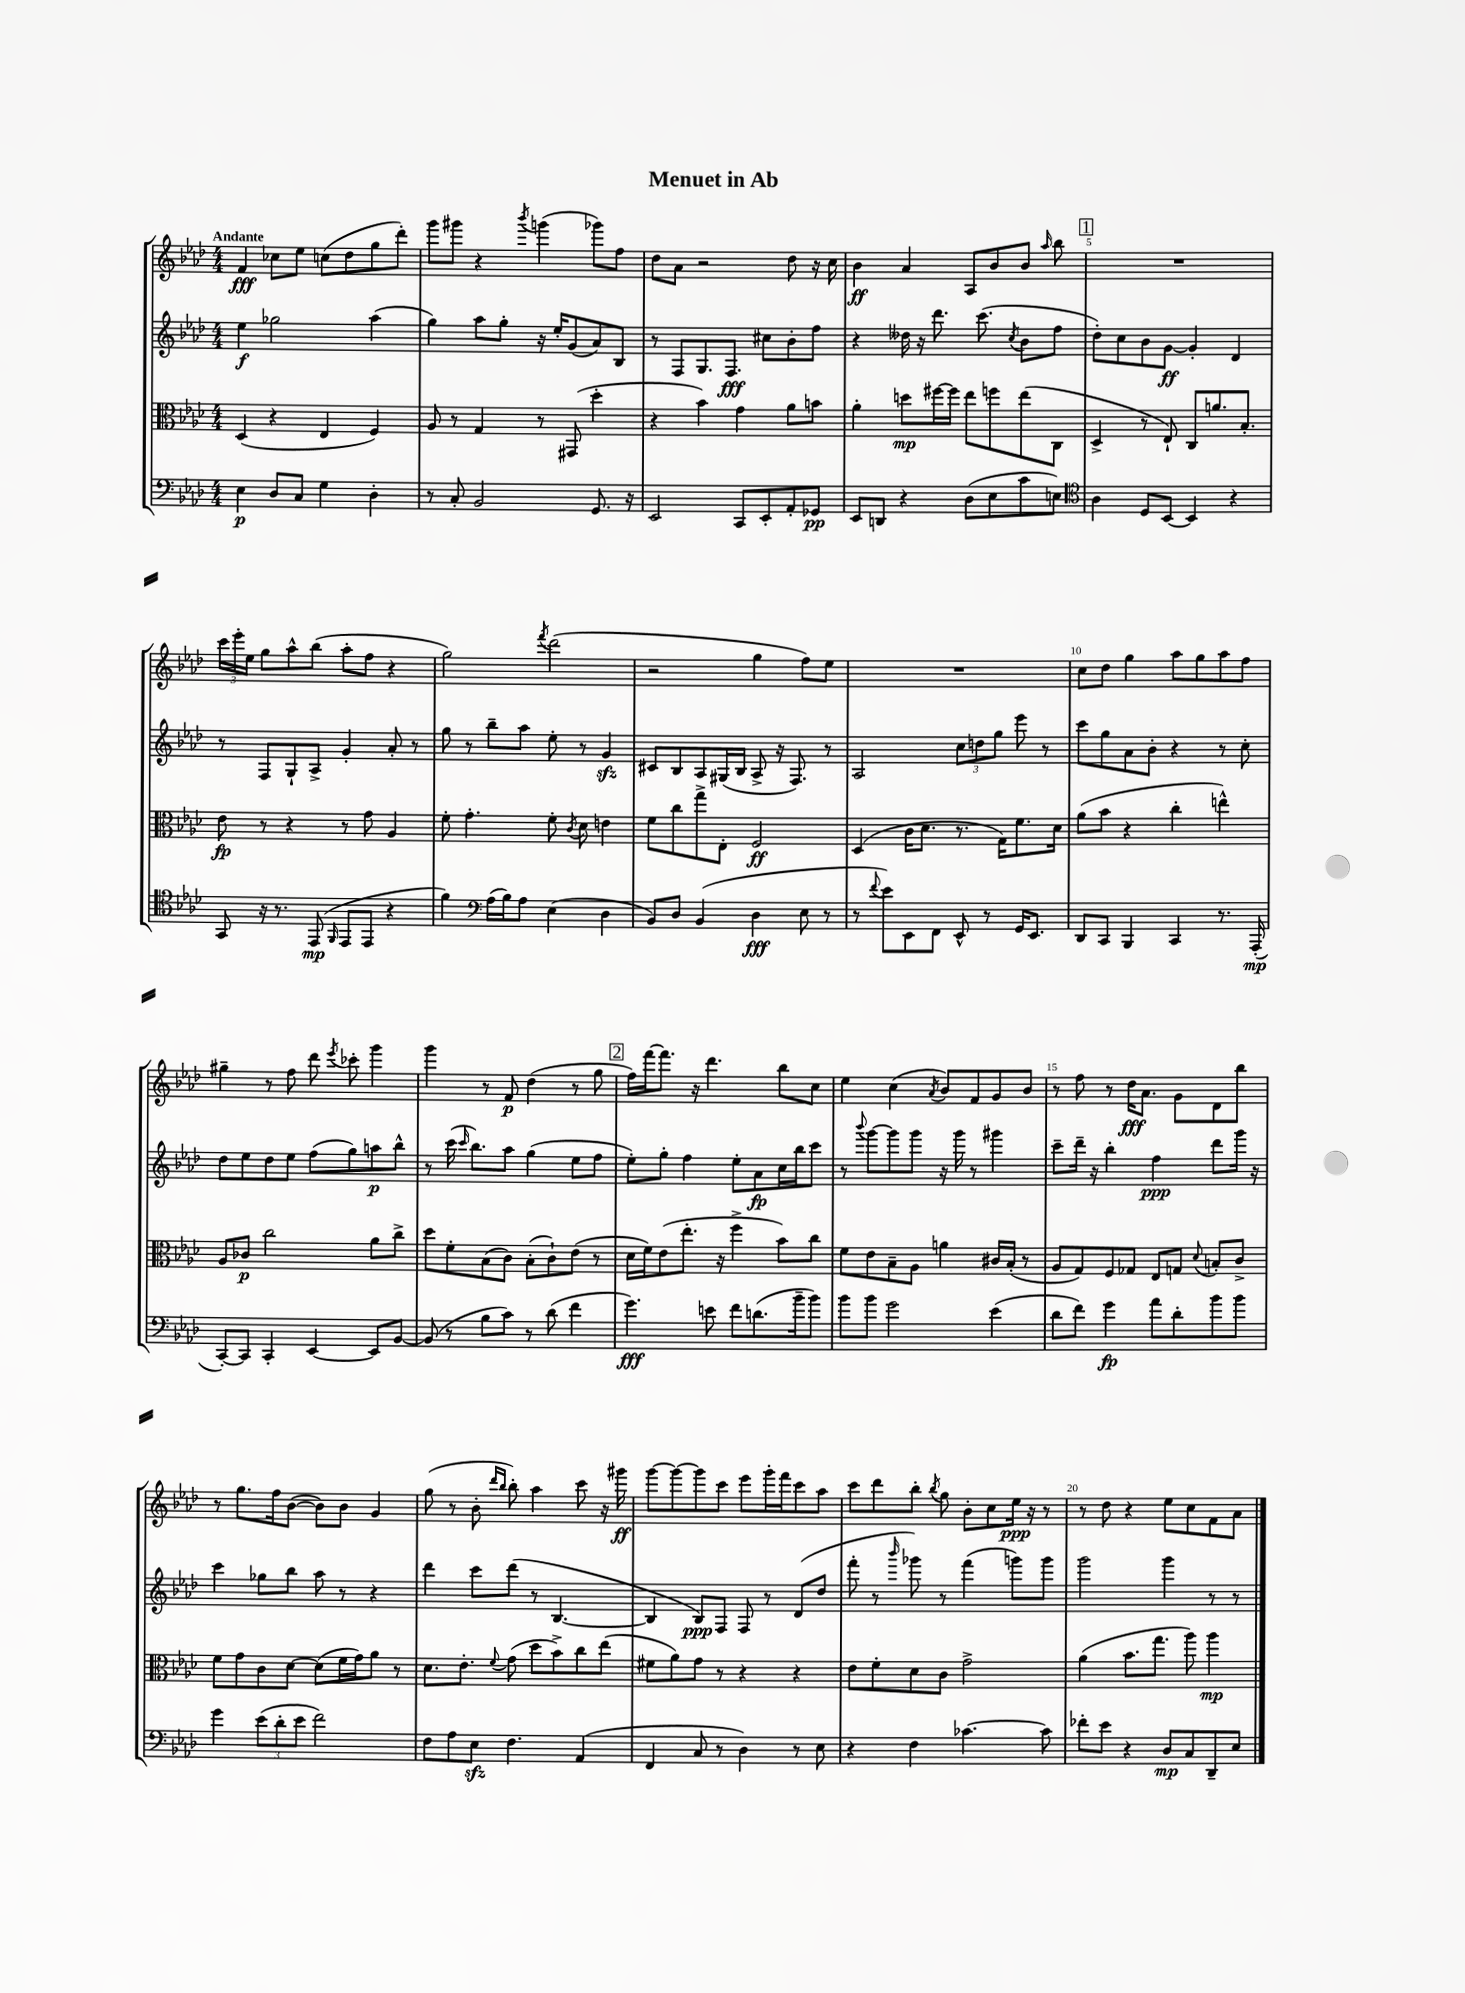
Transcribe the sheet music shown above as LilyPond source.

\header { title = "Menuet in Ab" }
<<
\new StaffGroup <<
\new Staff = "s0" {
    \clef treble \key aes \major \numericTimeSignature \time 4/4 \tempo "Andante"
    \autoBeamOff f'4\fff ces''8[ ees''8] c''8[( des''8 g''8 des'''8]-.) |
    g'''8[ gis'''8] r4 \acciaccatura { bes'''8 } g'''4( ges'''8[) f''8] |
    des''8[ aes'8] r2 des''8 r16 c''16 |
    bes'4\ff aes'4 aes8[ bes'8 bes'8] \grace { aes''16 } bes''8 |
    \mark \markup { \box "1" } R1 |
    \tuplet 3/2 { c'''16[ ees'''16-. ees''16] } g''8[ aes''8-^ bes''8]( aes''8[-. f''8] r4 |
    g''2) \acciaccatura { f'''8 } des'''2( |
    r2 g''4 f''8[) ees''8] |
    R1 |
    c''8[ des''8] g''4 aes''8[ g''8 aes''8 f''8] |
    gis''4-- r8 f''8 des'''8 \acciaccatura { ees'''8 } ces'''8-. g'''4 |
    g'''4 r8 f'8\p des''4( r8 g''8 |
    \mark \markup { \box "2" } f''16[) f'''16~ f'''8.] r16 des'''4. bes''8[ c''8] |
    ees''4 c''4( \acciaccatura { aes'8 } bes'8[) f'8 g'8 bes'8] |
    r8 f''8 r8 des''16[\fff aes'8.] g'8[ des'8 bes''8] |
    r8 g''8.[ f''16 bes'8]~( bes'8[) bes'8] g'4 |
    g''8( r8 bes'8-. \grace { des'''16[ bes''16] } bes''8-.) aes''4 c'''8 r16 gis'''16\ff |
    g'''8[~ g'''8~ g'''8 c'''8] ees'''8[ g'''16-. f'''16 c'''8 aes''8] |
    c'''8[ des'''8 bes''8]-. \acciaccatura { bes''8 } g''8 bes'8[-. c''8 ees''16]\ppp r16 r8 |
    r8 des''8 r4 ees''8[ c''8 f'8 aes'8] \bar "|." |
}
\new Staff = "s1" {
    \clef treble \key aes \major \numericTimeSignature \time 4/4
    \autoBeamOff ees''4\f ges''2 aes''4( |
    g''4) aes''8[ g''8]-. r16 ees''16[-. g'8( aes'8) bes8] |
    r8 f8[ g8. f8.]\fff cis''8[ bes'8-. f''8] |
    r4 deses''16 r16 des'''8. c'''8.( \acciaccatura { c''8 } bes'8[ f''8] |
    \mark \markup { \box "1" } des''8[-.) c''8 bes'8 g'8]~\ff g'4-. des'4 |
    r8 f8[ g8-! aes8]-> g'4-. aes'8-. r8 |
    g''8 r8 bes''8[-- aes''8] ees''8-. r8 g'4\sfz |
    cis'8[ bes8 aes8 gis16( bes16] aes8-> r16 f8.) r8 |
    aes2 \tuplet 3/2 { c''8[ d''8 g''8] } ees'''8 r8 |
    c'''8[ g''8 aes'8 bes'8]-. r4 r8 c''8-. |
    des''8[ ees''8 des''8 ees''8] f''8[( g''8) a''8\p bes''8]-^ |
    r8 c'''16( \grace { c'''16 } bes''8.[) aes''8] g''4( ees''8[ f''8] |
    \mark \markup { \box "2" } ees''8[-.) g''8]-. f''4 ees''8[-. aes'8\fp c''16 bes''16 c'''8] |
    r8 \appoggiatura { bes'''8 } g'''8[~ g'''8 g'''8] r16 g'''16 r8 gis'''4 |
    c'''8[-- des'''16]-- r16 bes''4-. f''4\ppp des'''8[ g'''16] r16 |
    c'''4 ges''8[ bes''8] aes''8 r8 r4 |
    des'''4 c'''8[ des'''8]( r8 bes4.~ |
    bes4 bes8[\ppp) f8] f8 r8 des'8[( des''8] |
    f'''8-. r8 \grace { bes'''16 } ges'''8) r8 f'''4( g'''8[) g'''8] |
    g'''2 g'''4 r8 r8 \bar "|." |
}
\new Staff = "s2" {
    \clef alto \key aes \major \numericTimeSignature \time 4/4
    \autoBeamOff des4( r4 ees4 f4) |
    aes8 r8 g4 r8 gis,8( des''4-. |
    r4 bes'4) g'4 aes'8[ b'8] |
    aes'4-. d''8[\mp fis''16~ fis''16] ees''8[ f''8 ees''8( c8] |
    \mark \markup { \box "1" } des4-> r8 ees8-!) c8[ a'8. bes8.]-. |
    ees'8\fp r8 r4 r8 g'8 aes4 |
    f'8-. g'4.-. f'8-. \acciaccatura { c'8 } des'8 e'4 |
    f'8[ c''8 g''8-> ees8]-. f2\ff |
    des4( c'16[ des'8.] r8. g16[) f'8. des'16] |
    aes'8[( bes'8] r4 c''4-. e''4-^) |
    aes8[ ces'8]\p c''2 aes'8[ c''8]-> |
    des''8[ f'8-. bes8( c'8]) bes8[-.( c'8-!) ees'8]( r8 |
    \mark \markup { \box "2" } des'16[ f'16) ees'8( ees''8.]-. r16 f''4-> bes'8[) c''8] |
    f'8[ ees'8 bes8-- aes8] a'4 cis'16[ bes16]-.( r8 |
    aes8[ g8) f8 ges8] ees8[ g8] \appoggiatura { des'8 } b8[-. c'8]-> |
    f'8[ g'8 c'8 des'8]~ des'8[( f'16 g'16) aes'8] r8 |
    des'8.[ ees'8.]-. \appoggiatura { f'8 } g'8( des''8[ bes'8->) c''8 ees''8]( |
    fis'8[ aes'8) g'8] r8 r4 r4 |
    ees'8[ f'8-. des'8 c'8] g'2-> |
    aes'4( bes'8.[ g''8.] aes''8) aes''4\mp \bar "|." |
}
\new Staff = "s3" {
    \clef bass \key aes \major \numericTimeSignature \time 4/4
    \autoBeamOff ees4\p des8[ c8] g4 des4-. |
    r8 c8-. bes,2 g,8. r16 |
    ees,2 c,8[ ees,8-. aes,8-. ges,8]\pp |
    ees,8[ d,8] r4 des8[( ees8 c'8 e8]) |
    \mark \markup { \box "1" } \clef tenor aes4 des8[ bes,8]~ bes,4 r4 |
    g,8 r16 r8. ees,8\mp( \grace { f,16 } ees,8[ ees,8] r4 |
    f'4) \clef bass aes16[( bes16) aes8] ees4( des4 |
    bes,8[) des8] bes,4( des4\fff ees8 r8 |
    r8 \appoggiatura { f'8 } ees'8[) ees,8 f,8] ees,8-^ r8 g,16[ ees,8.] |
    des,8[ c,8] bes,,4 c,4 r8. aes,,16-.\mp( |
    c,8[~-.) c,8] c,4-. ees,4~ ees,8[ bes,8]~ |
    bes,8( r8 bes8[ c'8]) r8 des'8( f'4 |
    \mark \markup { \box "2" } g'4.\fff) e'8 f'8[ d'8.( bes'16-- bes'8]) |
    bes'8[ bes'8] g'2 ees'4( |
    des'8[ f'8]) g'4\fp aes'8[ des'8-. bes'8 bes'8] |
    g'4 \tuplet 3/2 { ees'8[( des'8-. ees'8] } f'2) |
    f8[ aes8 ees8]\sfz f4. aes,4( |
    f,4 c8 r8 des4) r8 ees8 |
    r4 f4 ces'4.~ ces'8 |
    fes'8[-. ees'8] r4 des8[\mp c8 des,8-- ees8] \bar "|." |
}
>>
>>
\layout { \context { \Score \override BarNumber.break-visibility = ##(#f #t #t) barNumberVisibility = #(every-nth-bar-number-visible 5) } }
